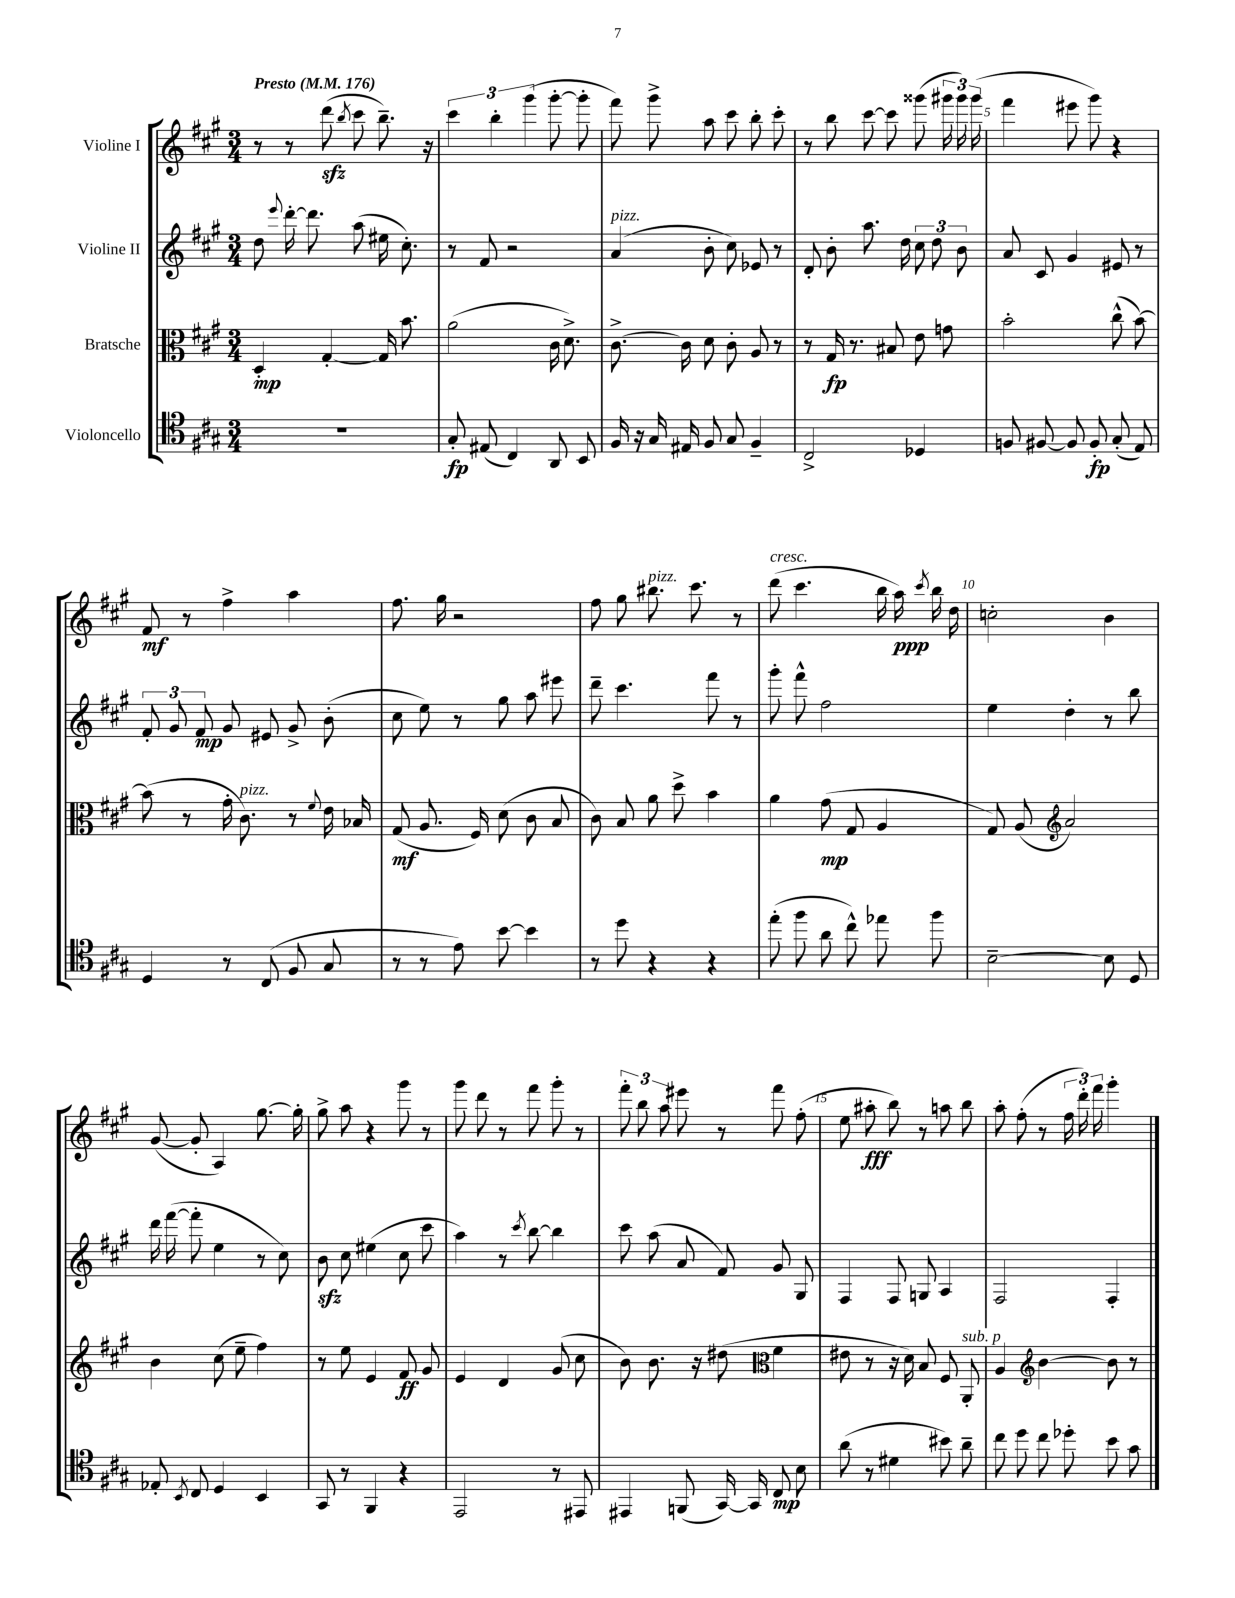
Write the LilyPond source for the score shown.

<<
\new StaffGroup <<
\new Staff = "s0" \with { instrumentName = "Violine I" } {
    \clef treble \key a \major \numericTimeSignature \time 3/4 \tempo "Presto" 4 = 176
    \autoBeamOff r8 r8 d'''8\sfz( \acciaccatura { b''8 } cis'''8 b''8.--) r16 |
    \tuplet 3/2 { cis'''4 b''4-. gis'''4( } gis'''8~-. gis'''8-. |
    fis'''8) gis'''8-> a''8 cis'''8 b''8-. cis'''8-. |
    r8 b''8 cis'''8~ cis'''8 gisis'''8( \tuplet 3/2 { gis'''16 gis'''16) gis'''16( } |
    fis'''4 eis'''8 gis'''8) r4 |
    fis'8\mf r8 fis''4-> a''4 |
    fis''8. gis''16 r2 |
    fis''8 gis''8 bis''8.^\markup { \italic "pizz." } cis'''8. r8 |
    d'''8^\markup { \italic "cresc." }( cis'''4. b''16 a''16\ppp) \acciaccatura { cis'''8 } b''16 d''16 |
    c''2-. b'4 |
    gis'8~( gis'8-. a4) gis''8.~ gis''16-. |
    gis''8-> a''8 r4 gis'''8 r8 |
    gis'''8 d'''8 r8 fis'''8 gis'''8-. r8 |
    \tuplet 3/2 { fis'''8-. b''8 a''8 } eis'''8 r8 fis'''8 fis''8-.( |
    e''8 ais''8-.\fff b''8) r8 a''8 b''8 |
    a''8-. fis''8-.( r8 \tuplet 3/2 { fis''16 d'''16-.) fis'''16 } gis'''4-. \bar "|." |
}
\new Staff = "s1" \with { instrumentName = "Violine II" } {
    \clef treble \key a \major \numericTimeSignature \time 3/4
    \autoBeamOff d''8 \appoggiatura { e'''8 } d'''16~-. d'''8. a''8( eis''16 cis''8.-.) |
    r8 fis'8 r2 |
    a'4^\markup { \italic "pizz." }( b'8-. cis''8) ees'8 r8 |
    d'8-. b'8-. a''8. d''16 \tuplet 3/2 { cis''8 d''8 b'8 } |
    a'8 cis'8 gis'4 eis'8 r8 |
    \tuplet 3/2 { fis'8-. gis'8 fis'8\mp } gis'8 eis'8 gis'8-> b'8-.( |
    cis''8 e''8) r8 gis''8 a''8 eis'''8 |
    d'''8-- cis'''4. fis'''8 r8 |
    gis'''8-. fis'''8-^ fis''2 |
    e''4 d''4-. r8 b''8 |
    d'''16 fis'''16~( fis'''8-. e''4 r8 cis''8) |
    b'8\sfz cis''8 eis''4( cis''8 cis'''8 |
    a''4) r8 \acciaccatura { cis'''8 } b''8~ b''4 |
    cis'''8 a''8( a'8 fis'8) gis'8 gis8 |
    fis4 fis8 g8 a4 |
    fis2 fis4-. \bar "|." |
}
\new Staff = "s2" \with { instrumentName = "Bratsche" } {
    \clef alto \key a \major \numericTimeSignature \time 3/4
    \autoBeamOff d4-.\mp gis4~-. gis16 b'8. |
    a'2( cis'16 d'8.->) |
    cis'8.~-> cis'16 d'8 cis'8-. a8 r8 |
    r8 gis16\fp r8. bis8 e'8 g'8 |
    b'2-. cis''8-^( b'8~) |
    b'8( r8 gis'16-. cis'8.^\markup { \italic "pizz." }) r8 \appoggiatura { fis'8 } e'16 bes16 |
    gis8\mf( a8. fis16) d'8( cis'8 b8 |
    cis'8) b8 a'8 d''8-> b'4 |
    a'4 gis'8\mp( gis8 a4 |
    gis8) a8( \clef treble a'2) |
    b'4 cis''8( e''8-- fis''4) |
    r8 e''8 e'4 fis'8\ff gis'8 |
    e'4 d'4 gis'8( cis''8 |
    b'8) b'8. r16 dis''8( \clef alto fis'4 |
    eis'8 r8 r16 d'16) b8 fis8 a,8-.^\markup { \italic "sub. p" } |
    a4 \clef treble b'4~ b'8 r8 \bar "|." |
}
\new Staff = "s3" \with { instrumentName = "Violoncello" } {
    \clef tenor \key a \major \numericTimeSignature \time 3/4
    \autoBeamOff R2. |
    gis8-.\fp eis8( cis4) a,8 b,8 |
    fis16 r16 gis16 eis16 fis8 gis8 fis4-- |
    cis2-> des4 |
    f8 fis8~ fis8 fis8-.\fp gis8-.( e8) |
    d4 r8 cis8( fis8 gis8 |
    r8 r8 e'8) b'8~ b'4 |
    r8 d''8 r4 r4 |
    e''8-.( fis''8 a'8 cis''8-^) ees''8 fis''8 |
    b2~-- b8 d8 |
    ees8-. \acciaccatura { b,8 } cis8 d4 b,4 |
    gis,8 r8 fis,4 r4 |
    e,2 r8 eis,8 |
    eis,4 f,8( gis,16~) gis,16 cis8\mp b8 |
    a'8( r8 dis'4 bis'8) a'8-- |
    cis''8 d''8 cis''8 des''8-. b'8 gis'8 \bar "|." |
}
>>
>>
\layout { \context { \Score \override BarNumber.break-visibility = ##(#f #t #t) barNumberVisibility = #(every-nth-bar-number-visible 5) } }
